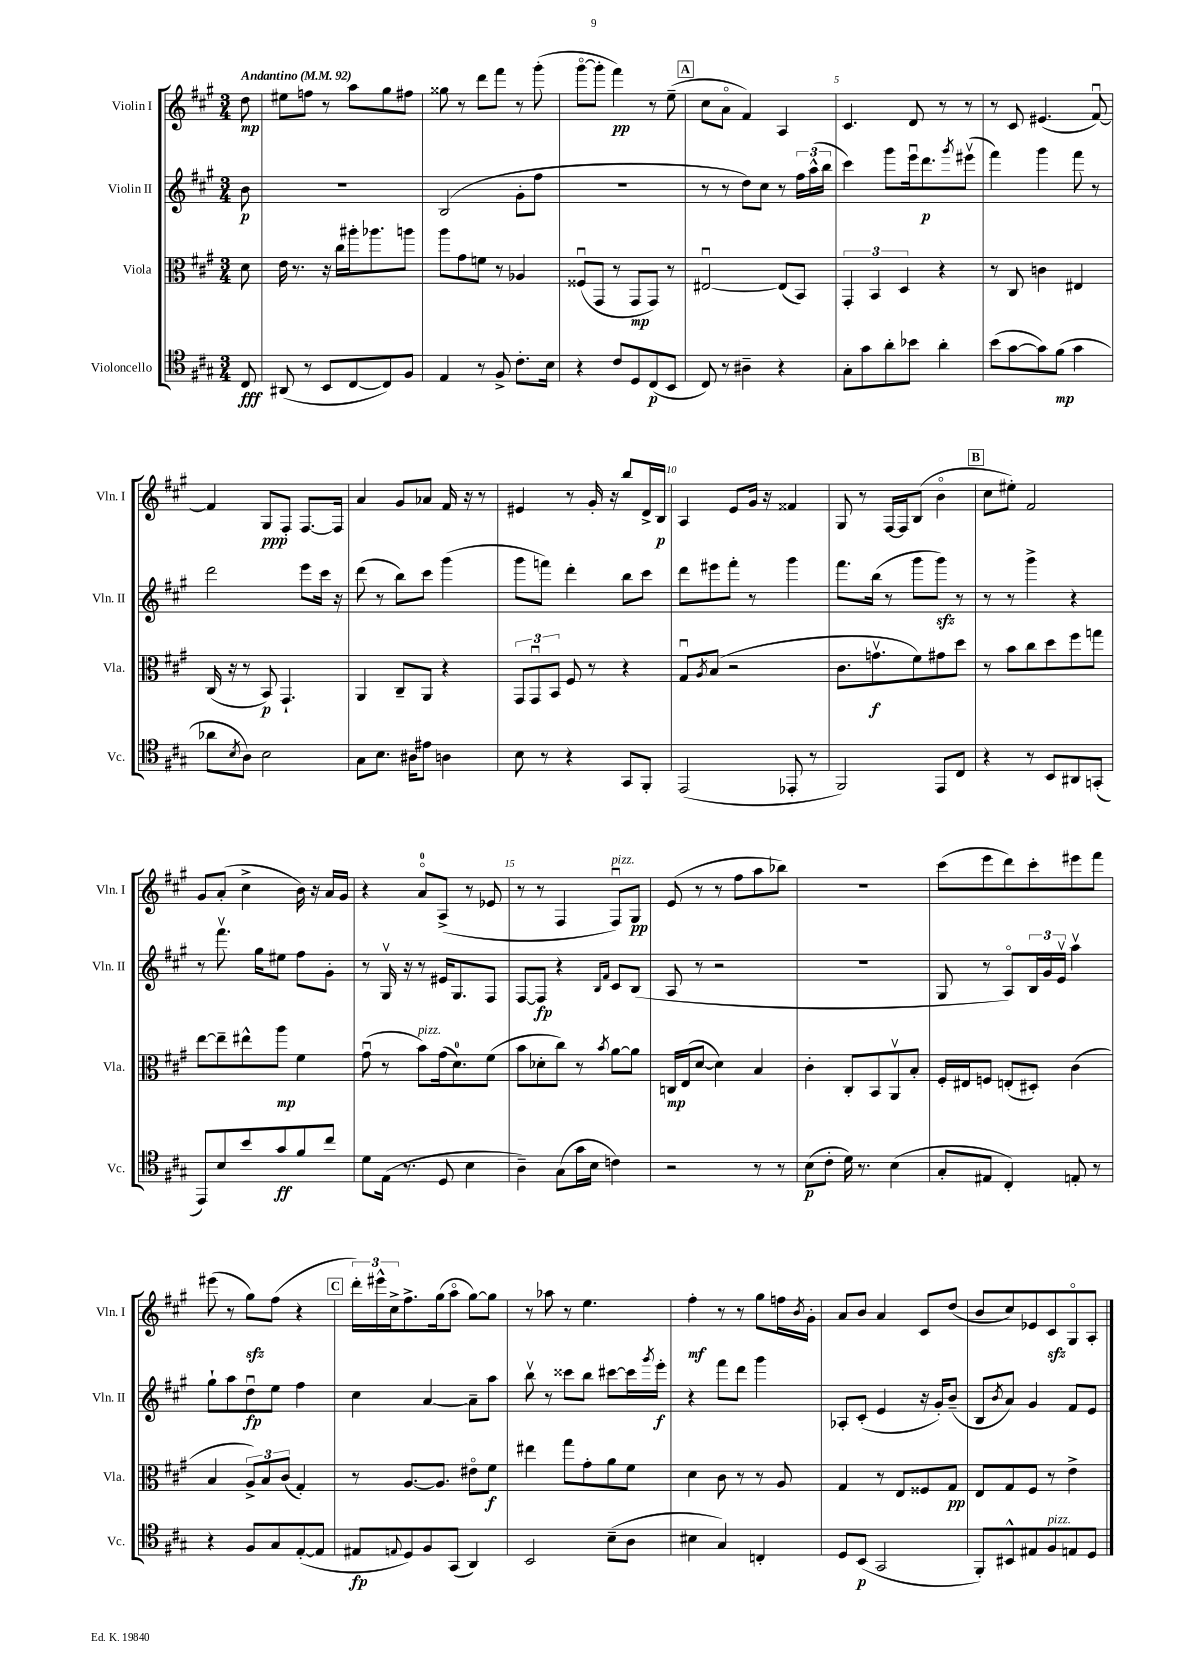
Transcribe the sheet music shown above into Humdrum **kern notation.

**kern	**kern	**kern	**kern
*staff4	*staff3	*staff2	*staff1
*clefC4	*clefC3	*clefG2	*clefG2
*k[f#c#g#]	*k[f#c#g#]	*k[f#c#g#]	*k[f#c#g#]
*M3/4	*M3/4	*M3/4	*M3/4
*MM92	*MM92	*MM92	*MM92
8C#/	8d\	8b\	8dd\
=	=	=	=
(8AA#/	16e\	2.r	8ee#\L
.	8.r	.	.
8r	.	.	8ff\J
8BB/L	16r	.	8r
.	16cc#\LL	.	.
[8C#/	16aa#'\J	.	8aa\L
.	8.aa-\	.	.
8C#/])	.	.	8gg#\
8F#/J	8aa\J	.	8ff#\J
=	=	=	=
4E/	8aa\L	(2B/	8gg##\
.	8g#\	.	8r
8r	8f\J	.	8ddd\L
8F#^/	8r	.	8fff#\J
8.c#'\L	4A-/	8g#'\L	8r
.	.	8ff#\J	(8ggg#'\
16B\Jk	.	.	.
=	=	=	=
4r	(8F##u/L	2.r	[8ggg#o\L
.	8GG#/J	.	8ggg#'\]J
8c#/L	8r	.	4fff#\)
8D/	8GG#/L	.	.
(8C#/	8GG#/J)	.	8r
8BB/J	8r	.	(8ee~\
=	=	=	=
8C#/)	[2E#u/	8r	8cc#\L
8r	.	8r	8ao\J
4A#~\	.	8dd\L)	4f#/)
.	.	8cc#\J	.
4r	(8E#/]L	8r	4A/
.	8BB/J)	24ff#\LL	.
.	.	(24aa^^\	.
.	.	24bb\JJ	.
=	=	=	=
8G#'\L	6GG#'/	4ccc#\)	4.c#/
8g#\	.	.	.
.	6BB/	.	.
8a'\	.	8ggg#\L	.
.	6D/	.	.
8b-\J	.	16eeeu\k	8d/
.	.	8.ddd\	.
4a'\	4r	.	8r
.	.	8qggg#/	.
.	.	(8eee#v\J	8r
=	=	=	=
(8b\L	8r	4fff#\)	8r
[8g#\	8C#/	.	8c#/
8g#\])	4c\	4ggg#\	(4.e#/
(8f#\J	.	.	.
4g#\	4E#/	8fff#\	.
.	.	8r	[8f#u/)
=	=	=	=
8a-\L	(16C#/	2ddd\	4f#/]
.	16r	.	.
8qB/	.	.	.
8A\J)	8r	.	.
2B\	8BB/)	.	8G#/L
.	4.GG#`/	.	8F#'/J
.	.	8eee\L	[8.F#/L
.	.	16ccc#\Jk	.
.	.	16r	16F#/]Jk
=	=	=	=
8G#\L	4AA/	(8ddd\	4a/
8.B\J	.	8r	.
.	8C#~/L	8bb\L)	8g#/L
16A#\LK	.	.	.
8e#\J	8AA/J	8ccc#\J	8a-/J
4A\	4r	(4ggg#\	16f#/
.	.	.	16r
.	.	.	8r
=	=	=	=
8B\	12GG#/L	8ggg#\L	4e#/
.	12GG#u/	.	.
8r	.	8fff\J)	.
.	12BB/J	.	.
4r	8F#/	4ddd'\	8r
.	8r	.	16g#'/
.	.	.	16r
8GG#/L	4r	8bb\L	8bb/L
8FF#'/J	.	8ccc#\J	16d^/L
.	.	.	16B/JJ
=	=	=	=
(2EE/	8G#u/L	8ddd\L	4A/
.	8qA/	.	.
.	(8B/J	8eee#\	.
.	2r	8fff#'\J	8e/L
.	.	8r	16g#/Jk
.	.	.	16r
8EE-'/	.	4ggg#\	4f##/
8r	.	.	.
=	=	=	=
2FF#/)	8.c#\L	8.fff#\L	8G#/
.	.	.	8r
.	8.gv\	(16bb\Jk	.
.	.	8r	[16F#/LL
.	.	.	16F#/]J
.	8f#\)	8ggg#\L	(8B/J
8EE/L	8g#\	8ggg#\J)	4bo\
8C#/J	8dd\J	8r	.
=	=	=	=
4r	8r	8r	8cc#\L
.	8b\L	8r	8ee#'\J)
8r	8cc#\	4ggg#^\	2f#/
8BB/L	8dd\	.	.
8AA#/	8ff#\	4r	.
(8GG'/J	8gg\J	.	.
=	=	=	=
8EE/L)	[8ee\L	8r	8g#/L
8B/	8ee~\]	8.fff#v\	(8a'/J
8b/	8ee#^^\	.	4cc#^\
.	.	16gg#\LK	.
8g#/	8aa\J	8ee#\J	.
8f#/	4f#\	8ff#\L	16b\)
.	.	.	16r
8cc#/J	.	8g#'\J	16a/LL
.	.	.	16g#/JJ
=	=	=	=
8d\L	(8g#u\	8r	4r
(16E\Jk	8r	16G#v/	.
8.r	.	16r	.
.	8b\L)	8r	8ao/L
8D/	(16g#\k	16e#/LK	(8A^/J
.	8.d\)	8.G#/	.
4B\	.	.	8r
.	(8f#\J	8F#/J	8e-/
=	=	=	=
4A~\)	8b\L	[8F#/L	8r
.	8d-'\	8F#/]J	8r
(8G#\L	8cc#\J)	4r	4F#/
16g#\L	8r	.	.
16B\JJ	.	.	.
.	.	16qqB/LL	.
.	8qb/	16qqf#/JJ	.
4c\)	[8a\L	8c#/L	8F#u/L)
.	8a\]J	(8B/J	8G#/J
=	=	=	=
2r	16C/LL	8A/	(8e/
.	(16E/J	.	.
.	[8d/J	8r	8r
.	4d\])	2r	8r
.	.	.	8ff#\L
8r	4B/	.	8aa\
8r	.	.	8bb-\J)
=	=	=	=
(8B\L	4c#'\	2.r	2.r
8c#'\J	.	.	.
16d\)	8C#'/L	.	.
8.r	.	.	.
.	8BB/	.	.
(4B\	8AAv/	.	.
.	8B'/J	.	.
=	=	=	=
8G#'/L	16F#'/LL	8G#/	(8ccc#\L
.	16E#/J	.	.
8E#/J	8F/J	8r	8eee\
4C#'/)	(8E'/L	8Ao/L)	8ddd\)
.	8D#'/J)	24B/L	8ccc#'\
.	.	24g#/	.
.	.	24ev/JJ	.
8E'/	(4c#\	4aav\	8eee#\
8r	.	.	8fff#\J
=	=	=	=
4r	4B/	8gg#`\L	(8eee#\
.	.	8aa\	8r
8F#/L	12A^/L)	8ddu\	8gg#\L)
.	12B/	.	.
8G#/	.	8ee\J	(8ff#\J
.	(12c#/J	.	.
([8E'/	4G#'/)	4ff#\	4r
8E/]J	.	.	.
=	=	=	=
8E#/L	8r	4cc#\	24ddd'\LL)
.	.	.	24eee#^^\
.	.	.	24cc#^\J
8qqE/	.	.	.
8D/)	[8.A/L	.	8.ff#^\
8F#/	.	[4a/	.
.	8.A/]J	.	(16gg#\k
(8GG#/J	.	.	8aao\J
4AA/)	8e#o\L	8a~\]L	[8gg#\L)
.	8f#\J	8aa\J	8gg#\]J
=	=	=	=
2BB/	4ee#\	8bbv\	8r
.	.	8r	8aa-\
.	8gg#\L	8ccc##\L	8r
.	8g#'\	8bb\J	4.ee\
(8B~\L	8a\	[8ccc#\L	.
8A\J	8f#\J	16ccc#\]L	.
.	.	8qggg#/	.
.	.	16eee'\JJ	.
=	=	=	=
4B#\	4d\	4r	4ff#'\
4G#/)	8c#\	8fff#\L	8r
.	8r	8ddd\J	8r
4C'/	8r	4ggg#\	8gg#\L
.	8A/	.	16ff\L
.	.	.	8qb/
.	.	.	16g#'\JJ
=	=	=	=
8D/L	4G#/	8A-'/L	8a/L
(8BB/J	.	(8c#'/J	8b/J
2GG#/	8r	4e/	4a/
.	8E/L	.	.
.	8F##/	16r	8c#/L
.	.	16g#'/LK)	.
.	8G#/J	(8b~/J	(8dd/J
=	=	=	=
8FF#'/L)	8E/L	8B/L	8b/L
.	.	8qb/	.
8BB#^^/	8G#/	8a/J)	8cc#/)
8E#/	8F#/J	4g#/	8e-/
8F#/	8r	.	8c#/
8E/	4e^\	8f#/L	8G#o/
8D/J	.	8e/J	8A'/J
==	==	==	==
*-	*-	*-	*-
